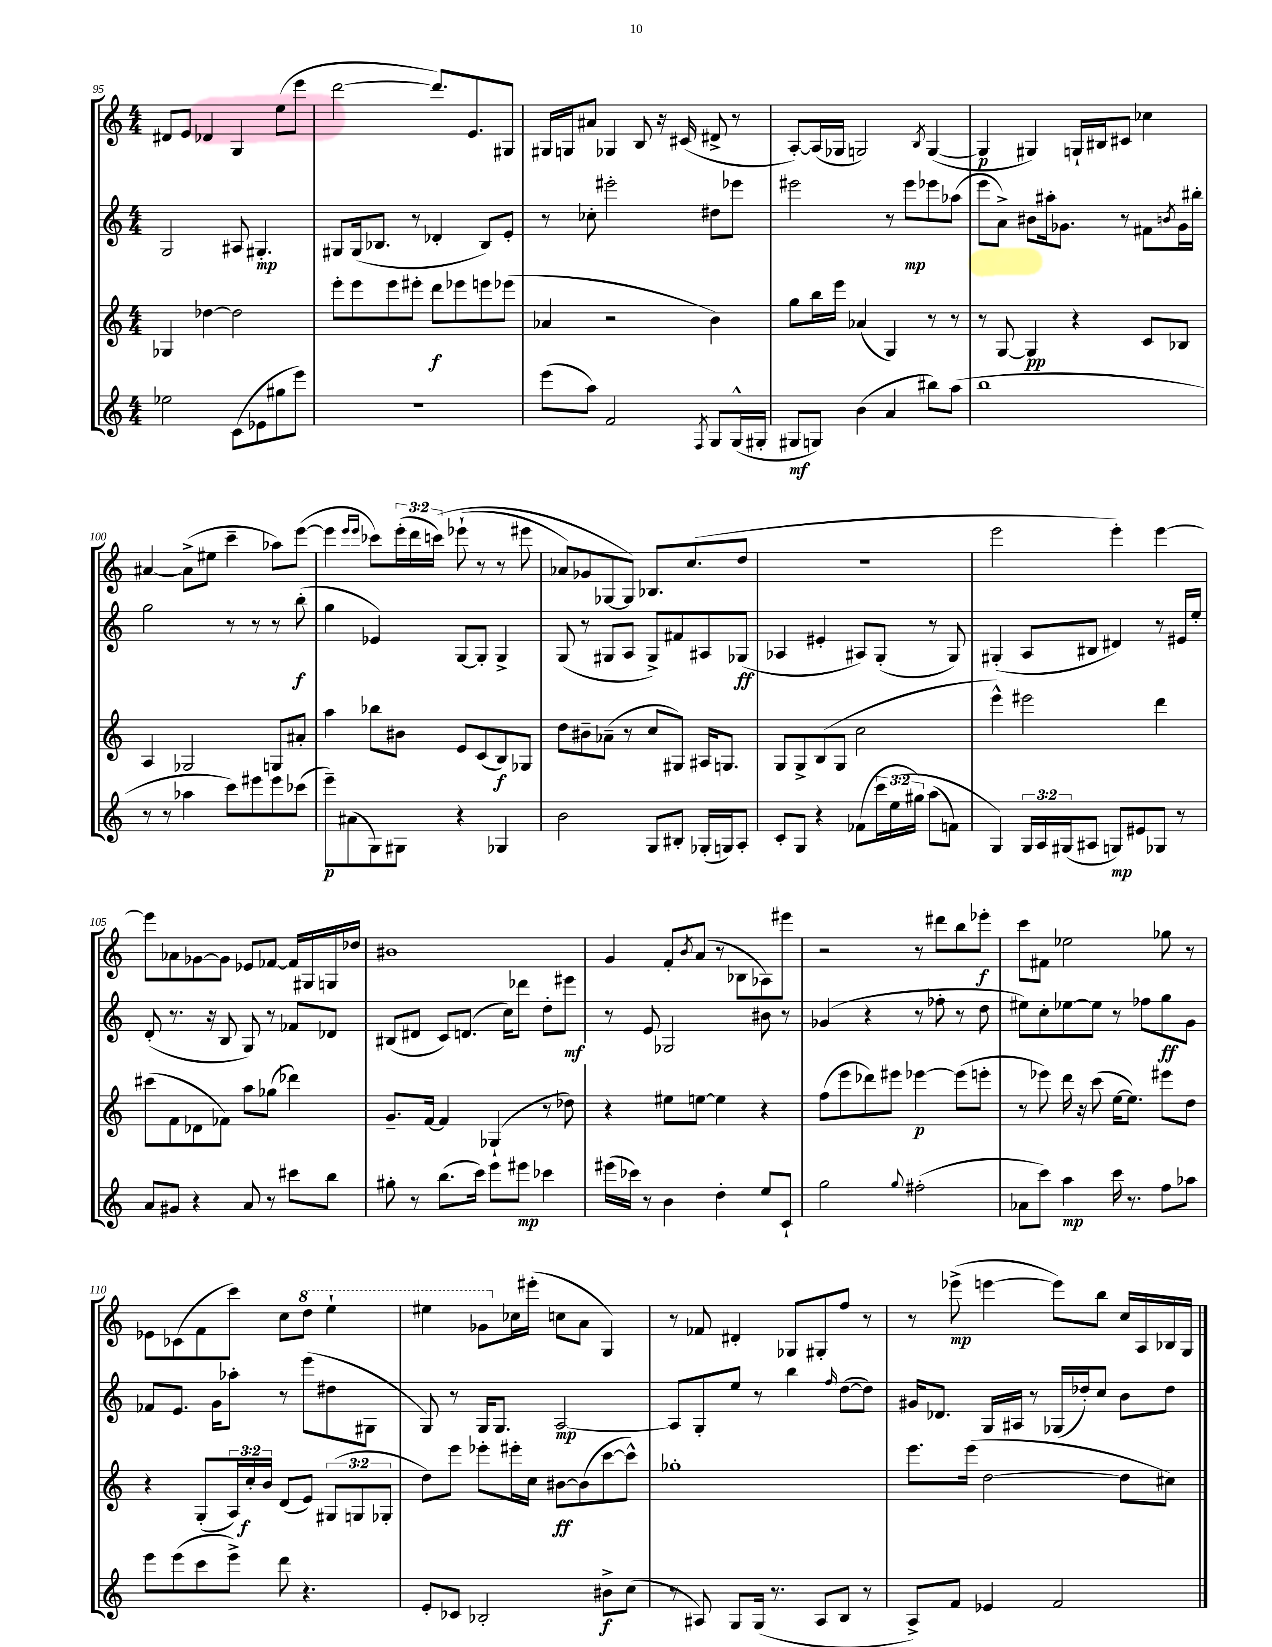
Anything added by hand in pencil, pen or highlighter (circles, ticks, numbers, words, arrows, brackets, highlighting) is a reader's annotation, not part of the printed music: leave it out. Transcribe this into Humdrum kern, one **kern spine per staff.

**kern	**kern	**kern	**kern
*staff4	*staff3	*staff2	*staff1
*clefG2	*clefG2	*clefG2	*clefG2
*k[]	*k[]	*k[]	*k[]
*M4/4	*M4/4	*M4/4	*M4/4
2ee-	4G-	2G	8d#
.	.	.	8e
.	[4dd-	.	4d-
(8c	2dd-]	8A#	4G
8e-	.	4.G#'	.
8gg#	.	.	(8ee
8eee)	.	.	8eee
=	=	=	=
1r	8eee'	8G#	[2ddd
.	8eee	(16G#	.
.	.	8.B-	.
.	8eee	.	.
.	8eee#'	8r	.
.	8ddd	4d-'	8.ddd])
.	8eee-	.	.
.	.	.	8.e
.	8eee	8B-)	.
.	(8eee-	8e'	8G#
=	=	=	=
(8eee	4a-	8r	16G#
.	.	.	16G
8aa)	.	8cc-'	8a#
2f	2r	2eee#'	4G-
.	.	.	8B
.	.	.	16r
.	.	.	(16c#
8qF	.	.	.
8G	4b)	8dd#	8d#^
(16G^^	.	8eee-	8r
16G#'	.	.	.
=	=	=	=
8G#	8gg	2eee#	[8A')
8G)	16bb	.	(16A]
.	16eee	.	16G-
(4b	(4a-	.	2G)
4a	4G)	8r	.
.	.	8eee#	.
.	.	.	8qB
8bb#)	8r	8eee-	([4G
(8aa	8r	(8aa-	.
=	=	=	=
1bb	8r	8eee	4G]
.	[8G	8a^)	.
.	4G]	8b#	4G#)
.	.	16aa#'	.
.	.	8.g-	.
.	4r	.	16G`
.	.	.	16B#
.	.	8r	8c#
.	8c	8f#	4cc-
.	.	8qb	.
.	8B-	16g-	.
.	.	16bb#'	.
=	=	=	=
8r	4A	2gg	[4a#
8r	.	.	.
4aa-	2G-	.	(8a#^]
.	.	.	8ee#
8ccc)	.	8r	4ccc~
8eee#	.	8r	.
8eee#	8G	8r	8aa-)
(8ccc-	8a#'	(8bb'	([8eee
=	=	=	=
8eee~)	4aa	4gg	4eee]
(8a#	.	.	.
.	.	.	16qqeee
.	.	.	16qqeee
8G)	8bb-	4e-)	8ccc-)
8G#	8b#	.	(24eee'
.	.	.	24ddd
.	.	.	&(24ccc)
4r	8e	[8G	(8eee-`
.	(8c	8G']	8r
4G-	8B)	4G^	8r
.	8G-	.	8eee#
=	=	=	=
2b	8dd	(8G	8a-)
.	8b#~	8r	8g-
.	(8a-~	8G#	[8G-
.	8r	8A	8G-]&)
8G	8cc	8G#^)	8.B-
8B#'	8G#)	8f#	.
.	.	.	(8.cc
(16G-'	16A#	8A#	.
16G)	8.G	.	.
8A'	.	(8G-	8dd
=	=	=	=
8c'	8G	4A-	1r
8G	8G^	.	.
4r	(8B	4e#'	.
.	8G	.	.
(8f-	2cc	8A#)	.
24ccc	.	(8G'	.
&(24ee	.	.	.
24gg#)	.	.	.
(8aa	.	8r	.
8f)	.	8G)	.
=	=	=	=
4G&)	4eee^^)	(4G#'	2eee
24G	2eee#	8A	.
24A	.	.	.
(24G#	.	.	.
8A#	.	8B#	.
8G)	.	4d#)	4eee')
8e#	.	.	.
8G-	4ddd	8r	[4eee
8r	.	16e#	.
.	.	16ee'	.
=	=	=	=
8a	(8ccc#	(8d'	8eee]
8g#	8f	8.r	8a-
4r	8d-	.	[8g-
.	.	16r	.
.	8f-)	8B	8g-]
8a	8aa	8G)	8e-
8r	(8gg-	8r	[8f-
8ccc#	4ddd-)	8f-	16f-]
.	.	.	16G#
8bb	.	8d-	16G
.	.	.	16dd-
=	=	=	=
8gg#'	8.g~	(8B#	1b#
8r	.	8d#	.
.	[16f	.	.
(8.bb	4f]	8c)	.
.	.	(8.d	.
16ccc)	.	.	.
8eee	(4G-`	.	.
.	.	16cc)	.
8eee#	.	8ddd-	.
4ccc-	8r	8dd'	.
.	8dd-)	8eee#	.
=	=	=	=
(16eee#	4r	8r	4g
16ccc-)	.	.	.
8r	.	8e	.
4b	8ee#	2G-	8f'
.	.	.	8qb
.	[8ee	.	(8a
4dd'	4ee]	.	8r
.	.	.	8B-
8ee	4r	8b#	8A-)
8c`	.	8r	8eee#
=	=	=	=
2gg	(8ff	(4g-	2r
.	8eee	.	.
.	8ddd-)	4r	.
.	8eee#	.	.
8qqgg	.	.	.
(2ff#'	[4eee-	8r	8r
.	.	8ff-'	8ddd#
.	(8eee-]	8r	8bb
.	8eee'	8dd	8eee-'
=	=	=	=
8a-	8r	8ee#)	8ccc
8ccc)	8eee-)	8cc'	8f#
4aa	16ddd	[8ee-	2ee-
.	16r	.	.
.	(8ccc	8ee-]	.
16ccc	[16ee	8r	.
8.r	8.ee])	.	.
.	.	8ff-	.
8ff	8eee#	8gg	8gg-
8aa-	8dd	8g	8r
=	=	=	=
8eee	4r	8f-	8e-
(8eee	.	8.e	(8c-
8ccc	(8G'	.	8f
.	.	16g	.
8eee^)	24A)	8aa-'	8ccc)
.	24cc'	.	.
.	24b	.	.
8ddd	(8d	8r	8cc
4.r	8e)	(8eee	8ddd
.	(12G#	8dd#	4eee`
.	12G	.	.
.	.	8G#	.
.	12G-'	.	.
=	=	=	=
8e'	8dd)	8G)	4eee#
8c-	8eee	8r	.
2B-'	8eee-'	16G	8gg-
.	.	8.G	.
.	16eee#'	.	16cc-
.	16cc	.	(16eee#'
.	[8b#	[2A	8cc
.	(8b#]	.	8a
8b#^	[8ccc	.	4G)
(8cc	8ccc^^])	.	.
=	=	=	=
8r	1gg-'	8A]	8r
8A#)	.	8G'	8f-
8G	.	8ee	4d#'
(16G	.	8r	.
8.r	.	.	.
.	.	4bb	8G-
8A#	.	.	8G#'
.	.	16qqff	.
8B	.	([8dd	8ff
8r	.	8dd])	8r
=	=	=	=
8A^)	8.eee	16g#	8r
.	.	8.d-	.
8f	.	.	(8eee-^
.	(16eee	.	.
4e-	[2dd	16G	[4eee
.	.	16A#	.
.	.	8r	.
2f	.	(16G-	8eee])
.	.	16dd-')	.
.	.	8cc	8bb
.	8dd]	8b	16cc
.	.	.	16A
.	8cc#)	8dd-	16B-
.	.	.	16G
==	==	==	==
*-	*-	*-	*-
